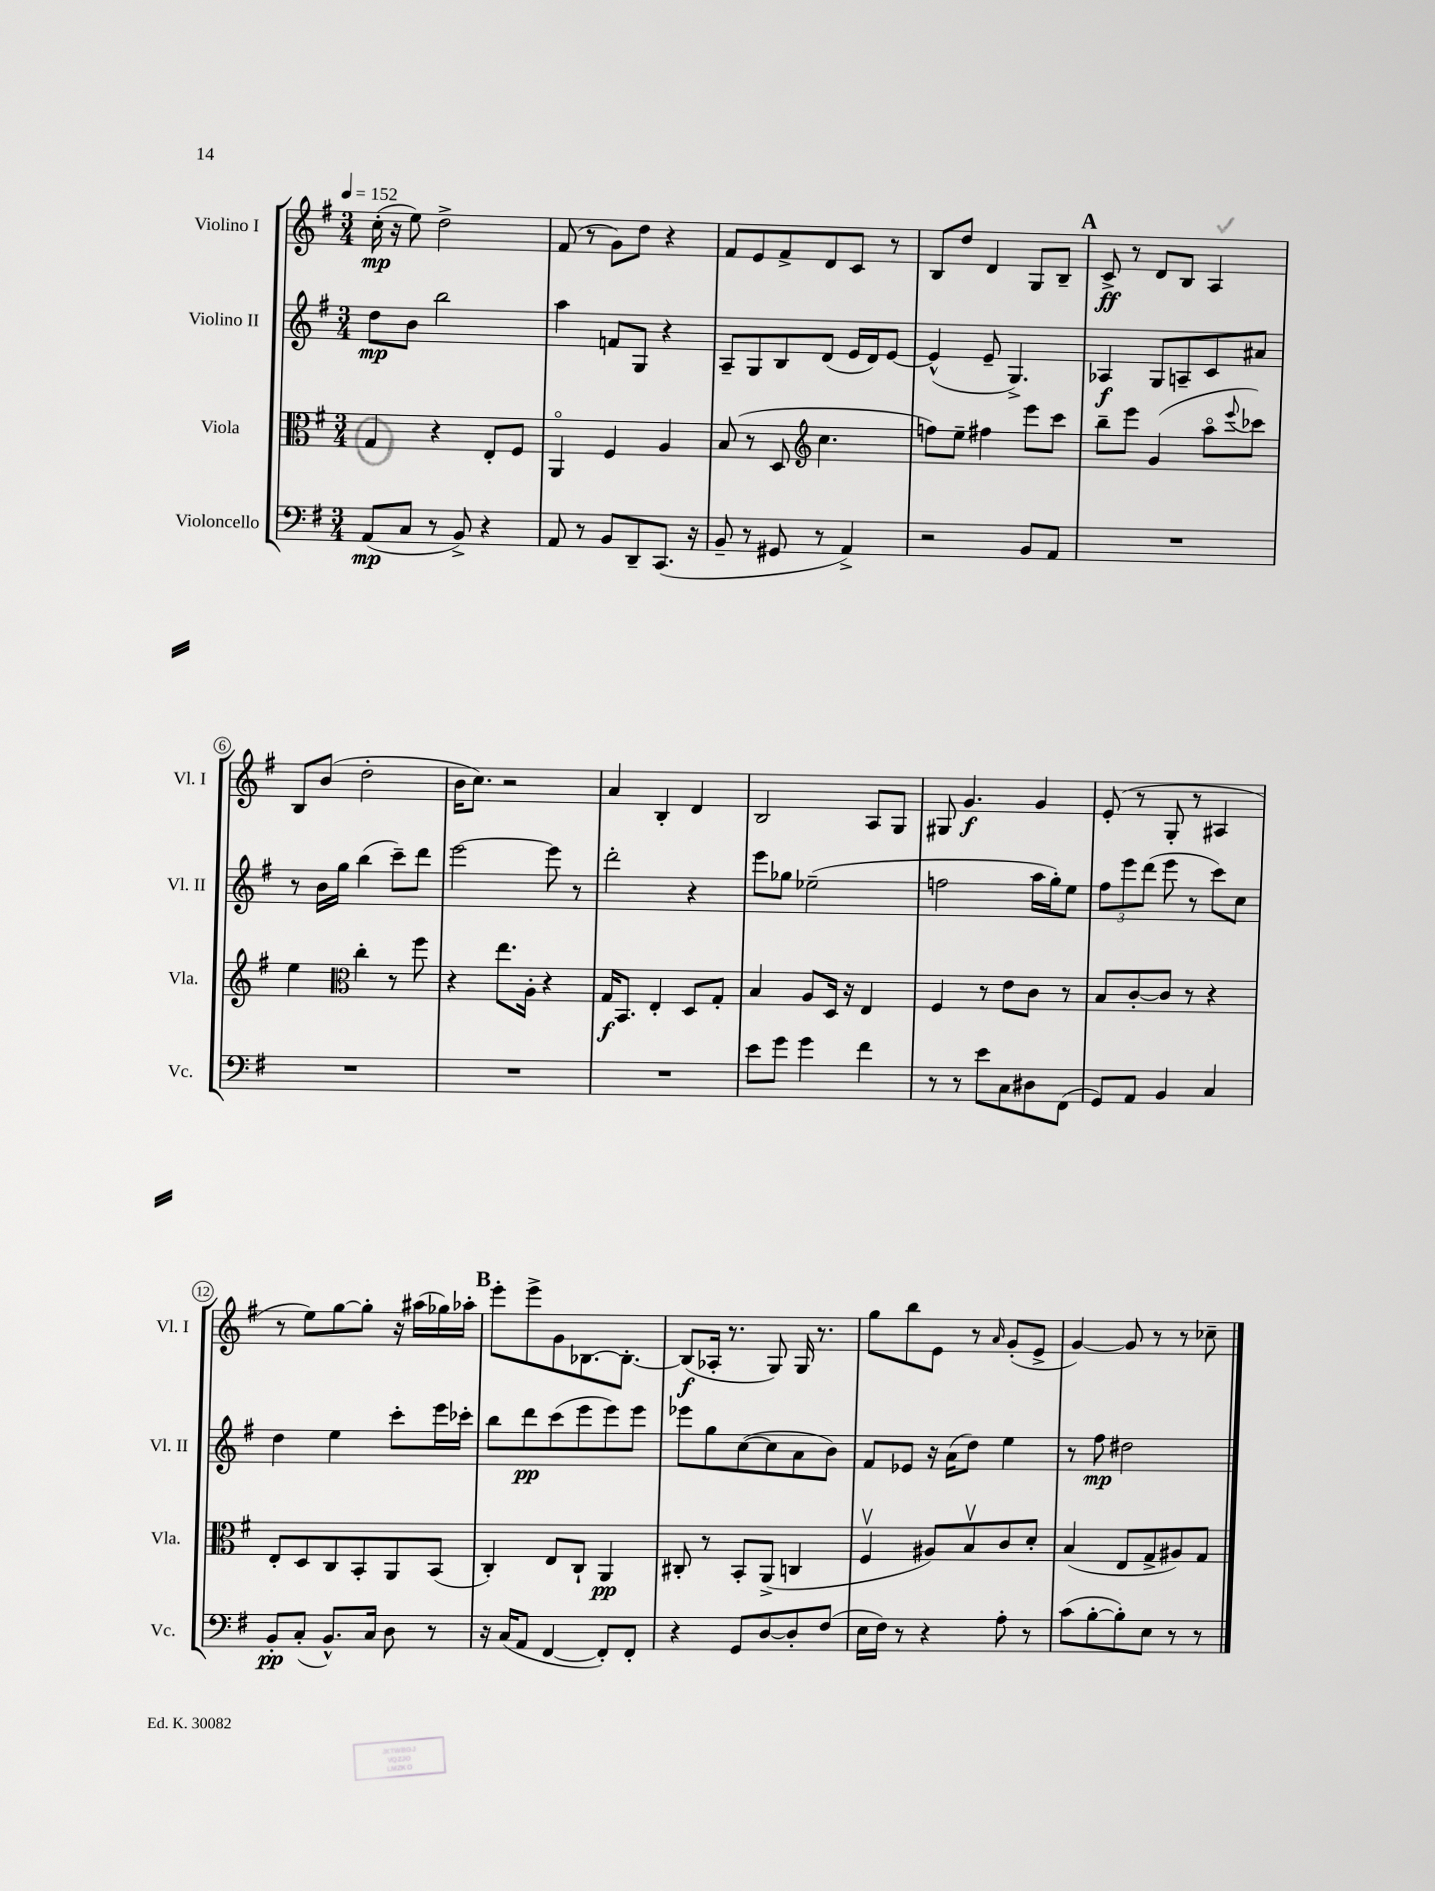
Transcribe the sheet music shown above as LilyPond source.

<<
\new StaffGroup <<
\new Staff = "s0" \with { instrumentName = "Violino I" shortInstrumentName = "Vl. I" } {
    \clef treble \key g \major \numericTimeSignature \time 3/4 \tempo 4 = 152
    c''16-.\mp( r16 e''8) d''2-> |
    fis'8( r8 g'8) d''8 r4 |
    fis'8 e'8 fis'8-> d'8 c'8 r8 |
    b8 d''8 d'4 g8 b8-- |
    \mark \markup { \bold "A" } c'8->\ff r8 d'8 b8 a4 |
    b8 b'8( d''2-. |
    b'16 c''8.) r2 |
    a'4 b4-. d'4 |
    b2 a8 g8 |
    gis8 g'4.\f g'4 |
    e'8-.( r8 g8-. r8 ais4 |
    r8 e''8) g''8~ g''8-. r16 ais''16( ges''16) aes''16-. |
    \mark \markup { \bold "B" } e'''8-. e'''8-> g'8 bes8.~ bes8.~-. |
    bes8\f( aes16-. r8. g8) g16 r8. |
    g''8 b''8 e'8 r8 \grace { a'16 } g'8-.( e'8-> |
    g'4~) g'8 r8 r8 ces''8-- \bar "|." |
}
\new Staff = "s1" \with { instrumentName = "Violino II" shortInstrumentName = "Vl. II" } {
    \clef treble \key g \major \numericTimeSignature \time 3/4
    d''8\mp b'8 b''2 |
    a''4 f'8 g8 r4 |
    a8-- g8 b8 d'8( e'16 d'16) e'8~ |
    e'4-^( e'8-- g4.->) |
    \mark \markup { \bold "A" } aes4\f g8 a8-- c'8 ais'8 |
    r8 b'16 g''16 b''4( c'''8--) d'''8 |
    e'''2~ e'''8 r8 |
    d'''2-. r4 |
    e'''8 ges''8 ees''2--( |
    f''2 a''16 g''16-.) e''8 |
    \tuplet 3/2 { fis''8 e'''8 d'''8( } e'''8 r8 c'''8) c''8 |
    d''4 e''4 c'''8-. e'''16 ces'''16-. |
    \mark \markup { \bold "B" } b''8 d'''8\pp c'''8( e'''8 e'''8) e'''8 |
    ees'''8 g''8 c''8~( c''8 a'8 b'8) |
    fis'8 ees'8 r16 a'16( d''8) e''4 |
    r8 fis''8\mp dis''2 \bar "|." |
}
\new Staff = "s2" \with { instrumentName = "Viola" shortInstrumentName = "Vla." } {
    \clef alto \key g \major \numericTimeSignature \time 3/4
    g4 r4 e8-. fis8 |
    a,4\flageolet fis4 a4 |
    b8( r8 d8 \clef treble c''4. |
    f''8) e''8-- fis''4 e'''8 c'''8 |
    \mark \markup { \bold "A" } b''8-- e'''8 g'4( a''8\flageolet \appoggiatura { e'''8 } ces'''8) |
    e''4 \clef alto c''4-. r8 fis''8 |
    r4 e''8. a16-. r4 |
    g16\f b,8. e4-. d8 g8-. |
    b4 a8 d16 r16 e4 |
    fis4 r8 e'8 c'8 r8 |
    b8 c'8~-. c'8 r8 r4 |
    e8-. d8 c8 b,8-. a,8 b,8( |
    \mark \markup { \bold "B" } c4-.) e8 c8-! a,4\pp |
    cis8-. r8 b,8-. a,8->( c4 |
    fis4\upbow ais8) b8\upbow c'8 d'8-. |
    b4( e8 g8-> ais8) g8 \bar "|." |
}
\new Staff = "s3" \with { instrumentName = "Violoncello" shortInstrumentName = "Vc." } {
    \clef bass \key g \major \numericTimeSignature \time 3/4
    a,8\mp( c8 r8 b,8->) r4 |
    a,8 r8 b,8 d,8-- c,8.( r16 |
    b,8-- r8 gis,8 r8 a,4->) |
    r2 b,8 a,8 |
    \mark \markup { \bold "A" } R2. |
    R2. |
    R2. |
    R2. |
    e'8 g'8 g'4 fis'4 |
    r8 r8 e'8 c8 dis8 fis,8( |
    g,8) a,8 b,4 c4 |
    b,8-.\pp c8-.( b,8.-^) c16 d8 r8 |
    \mark \markup { \bold "B" } r16 c16( a,8 fis,4~ fis,8-.) fis,8-. |
    r4 g,8 d8~ d8-. fis8( |
    e16 fis16) r8 r4 a8-. r8 |
    c'8( b8~-. b8-.) e8 r8 r8 \bar "|." |
}
>>
>>
\layout { \context { \Score \override BarNumber.stencil = #(make-stencil-circler 0.1 0.3 ly:text-interface::print) } }
